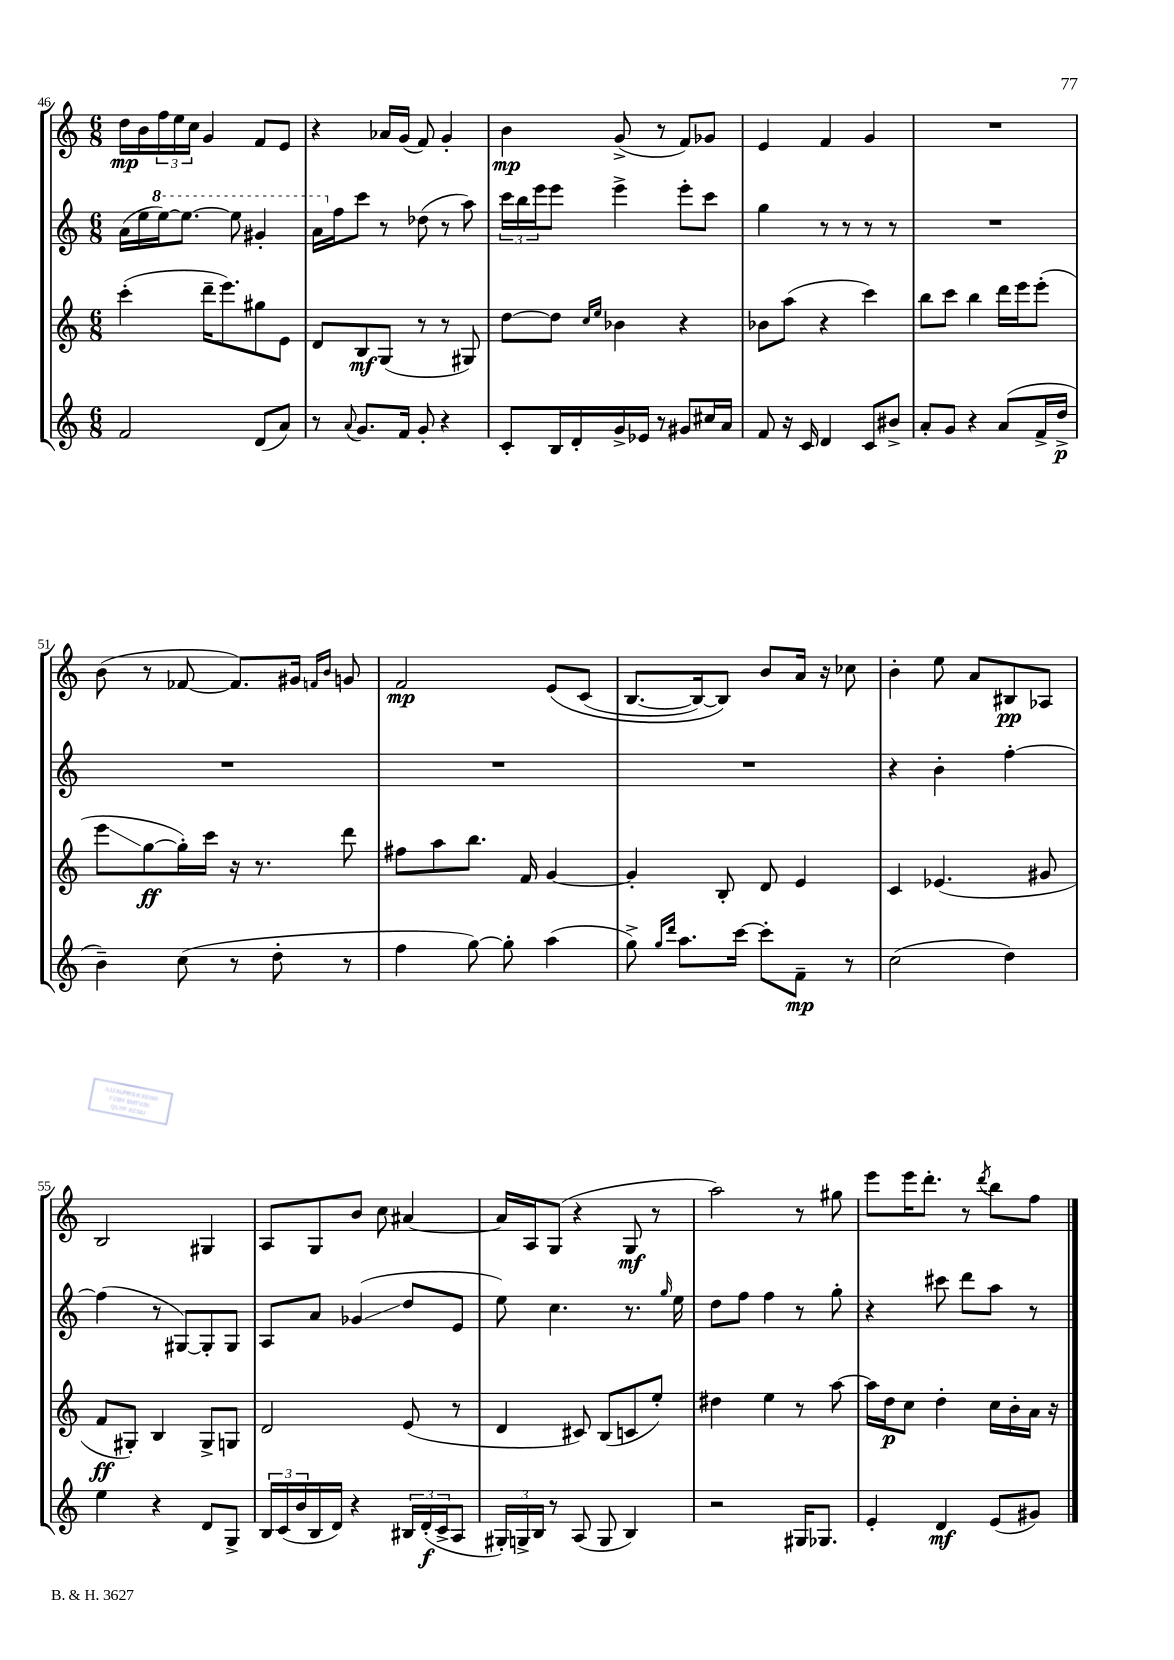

**kern	**kern	**kern	**kern
*staff4	*staff3	*staff2	*staff1
*clefG2	*clefG2	*clefG2	*clefG2
*k[]	*k[]	*k[]	*k[]
*M6/8	*M6/8	*M6/8	*M6/8
2f	(4ccc'	(16a	16dd
.	.	16ee	16b
.	.	[16eee)	24ff
.	.	.	24ee
.	.	8.eee_	.
.	.	.	24cc
.	16ddd~	.	4g
.	8.eee)	.	.
.	.	8eee]	.
(8d	8gg#	4gg#'	8f
8a)	8e	.	8e
=	=	=	=
8r	8d	16aa	4r
.	.	16ff	.
8qqa	.	.	.
8.g	8B	8ccc	.
.	(8G	8r	16a-
16f	.	.	(16g
8g'	8r	(8dd-	8f)
4r	8r	8r	4g'
.	8G#)	8aa)	.
=	=	=	=
8c'	[8dd	24ccc	4b
.	.	24bb	.
.	.	24eee	.
16B	8dd]	8eee	.
16d'	.	.	.
.	16qqcc	.	.
.	16qqee	.	.
16g^	4b-	4eee^	(8g^
16e-	.	.	.
8r	.	.	8r
8g#	4r	8eee'	8f)
16cc#	.	8ccc	8g-
16a	.	.	.
=	=	=	=
8f	8b-	4gg	4e
16r	(8aa	.	.
16c	.	.	.
4d	4r	8r	4f
.	.	8r	.
8c	4ccc)	8r	4g
8b#^	.	8r	.
=	=	=	=
8a'	8bb	2.r	2.r
8g	8ccc	.	.
4r	4bb	.	.
(8a	16ddd	.	.
.	16eee	.	.
16f^	(8eee'	.	.
16dd^	.	.	.
=	=	=	=
4b~)	8eee	2.r	(8b
.	[8gg	.	8r
(8cc	16gg'])	.	[8f-
.	16ccc	.	.
8r	16r	.	8.f-])
.	8.r	.	.
8dd'	.	.	.
.	.	.	16g#
.	.	.	16qqf
.	.	.	16qqb
8r	8ddd	.	8g
=	=	=	=
4ff	8ff#	2.r	2f
.	8aa	.	.
[8gg)	8.bb	.	.
8gg']	.	.	.
.	16f	.	.
(4aa	[4g	.	&(8e
.	.	.	(8c
=	=	=	=
8gg^)	4g']	2.r	[8.B
16qqgg	.	.	.
16qqddd	.	.	.
8.aa	.	.	.
.	.	.	16B_)
.	8B'	.	8B]&)
[16ccc	.	.	.
8ccc']	8d	.	8b
8f~	4e	.	16a
.	.	.	16r
8r	.	.	8cc-
=	=	=	=
(2cc	4c	4r	4b'
.	(4.e-	4b'	8ee
.	.	.	8a
4dd)	.	[4ff'	8B#
.	8g#	.	8A-
=	=	=	=
4ee	8f	(4ff]	2B
.	8G#')	.	.
4r	4B	8r	.
.	.	[8G#)	.
8d	8G#^	8G#']	4G#
8G^	8G	8G#	.
=	=	=	=
24B	2d	8A	8A
(24c	.	.	.
24b	.	.	.
16B	.	8a	8G
16d)	.	.	.
4r	.	(4g-	8b
.	.	.	8cc
24B#	(8e	8dd	[4a#
(24d'	.	.	.
24c^	.	.	.
8A	8r	8e	.
=	=	=	=
24G#')	4d	8ee)	16a#]
24G^	.	.	.
.	.	.	16A
24B	.	.	.
8r	.	4.cc	(8G
(8A	8c#)	.	4r
8G	(8B	.	.
4B)	8c	8.r	8G
.	8ee')	.	8r
.	.	16qqgg	.
.	.	16ee	.
=	=	=	=
2r	4dd#	8dd	2aa)
.	.	8ff	.
.	4ee	4ff	.
16G#	8r	8r	8r
8.G-	.	.	.
.	[8aa	8gg'	8gg#
=	=	=	=
4e'	16aa]	4r	8eee
.	16dd	.	.
.	8cc	.	16eee
.	.	.	8.ddd'
4d	4dd'	8ccc#	.
.	.	8ddd	8r
.	.	.	8qddd
(8e	16cc	8aa	8bb
.	16b'	.	.
8g#)	16a	8r	8ff
.	16r	.	.
==	==	==	==
*-	*-	*-	*-
